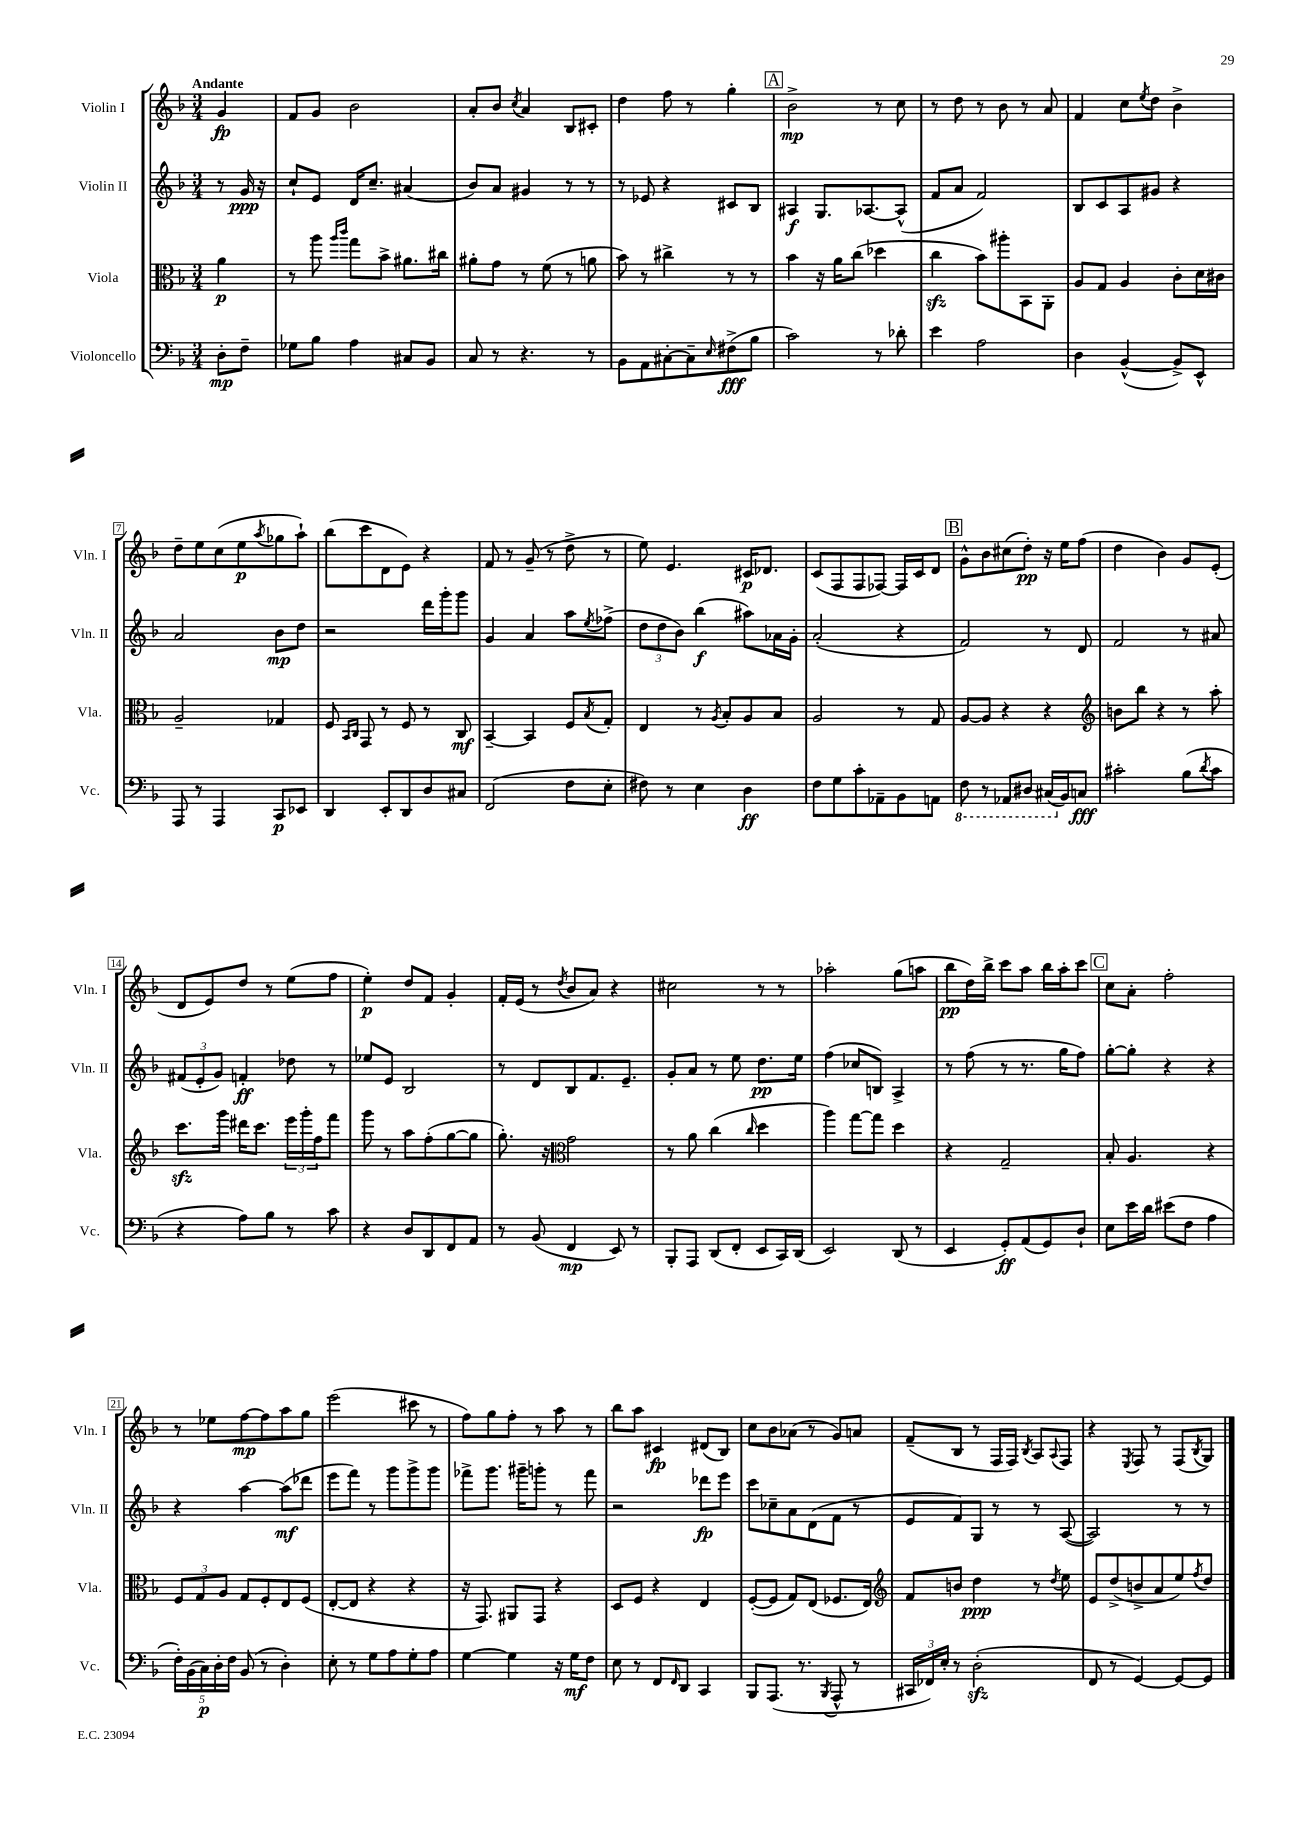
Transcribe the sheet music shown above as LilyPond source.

<<
\new StaffGroup <<
\new Staff = "s0" \with { instrumentName = "Violin I" shortInstrumentName = "Vln. I" } {
    \clef treble \key f \major \numericTimeSignature \time 3/4 \partial 4 \tempo "Andante"
    g'4\fp |
    f'8 g'8 bes'2 |
    a'8-. bes'8 \acciaccatura { c''8 } a'4 bes8 cis'8-. |
    d''4 f''8 r8 g''4-. |
    \mark \markup { \box "A" } bes'2->\mp r8 c''8 |
    r8 d''8 r8 bes'8 r8 a'8 |
    f'4 c''8 \acciaccatura { e''8 } d''8 bes'4-> |
    d''8-- e''8 c''8( e''8\p \acciaccatura { a''8 } ges''8 a''8-!) |
    bes''8( c'''8 d'8 e'8) r4 |
    f'8 r8 g'8--( r8 d''8-> r8 |
    e''8) e'4. cis'16\p des'8. |
    c'8( f8 f8 fes8~) fes16 c'16 d'8 |
    \mark \markup { \box "B" } g'8-^ bes'8 cis''8( d''8-.\pp) r16 e''16 f''8( |
    d''4 bes'4) g'8 e'8-.( |
    d'8 e'8) d''8 r8 e''8( f''8 |
    e''4-.\p) d''8 f'8 g'4-. |
    f'16-. e'16( r8 \acciaccatura { d''8 } bes'8 a'8) r4 |
    cis''2 r8 r8 |
    aes''2-. g''8( a''8 |
    bes''8\pp d''16) bes''16-> c'''8 a''8 bes''16 a''16-. c'''8 |
    \mark \markup { \box "C" } c''8 a'8-. f''2-. |
    r8 ees''8 f''8~\mp f''8 a''8 g''8 |
    e'''2( cis'''8 r8 |
    f''8) g''8 f''8-. r8 a''8 r8 |
    bes''8 a''8 cis'4\fp dis'8( bes8) |
    c''8 bes'8 aes'8( r8 g'8) a'8 |
    f'8--( bes8 r8 f16 f16) \acciaccatura { bes8 } a8 \appoggiatura { a8 } f8 |
    r4 \acciaccatura { e8 } f8 r8 f8( \acciaccatura { bes8 } g8) \bar "|." |
}
\new Staff = "s1" \with { instrumentName = "Violin II" shortInstrumentName = "Vln. II" } {
    \clef treble \key f \major \numericTimeSignature \time 3/4 \partial 4
    r8 g'16\ppp r16 |
    c''8-! e'8 d'16 c''8.-- ais'4( |
    bes'8) a'8 gis'4 r8 r8 |
    r8 ees'8 r4 cis'8 bes8 |
    \mark \markup { \box "A" } ais4\f g8. aes8.~ aes8-^( |
    f'8 a'8 f'2) |
    bes8 c'8 a8 gis'8 r4 |
    a'2 bes'8\mp d''8 |
    r2 d'''16 g'''16-. g'''8 |
    g'4 a'4 a''8 \acciaccatura { e''8 } fes''8->( |
    \tuplet 3/2 { d''8 d''8 bes'8) } bes''4\f( ais''8) aes'16 g'16-. |
    a'2-.( r4 |
    \mark \markup { \box "B" } f'2) r8 d'8 |
    f'2 r8 ais'8 |
    \tuplet 3/2 { fis'8( e'8-. g'8) } f'4-.\ff des''8 r8 |
    ees''8 e'8 bes2 |
    r8 d'8 bes8 f'8. e'8.-- |
    g'8-. a'8 r8 e''8 d''8.\pp e''16 |
    f''4( ces''8 b8) a4-> |
    r8 f''8( r8 r8. g''16 f''8) |
    \mark \markup { \box "C" } g''8~-. g''8-. r4 r4 |
    r4 a''4~ a''8\mf( des'''8 |
    e'''8 f'''8) r8 g'''8 g'''8-> g'''8 |
    fes'''8-> g'''8. gis'''16-- g'''8-. r8 fes'''8 |
    r2 des'''8\fp e'''8 |
    c'''8 ces''8-- a'8 d'8( f'8 r8 |
    e'8 f'8) g8 r8 r8 a8~( |
    a2) r8 r8 \bar "|." |
}
\new Staff = "s2" \with { instrumentName = "Viola" shortInstrumentName = "Vla." } {
    \clef alto \key f \major \numericTimeSignature \time 3/4 \partial 4
    a'4\p |
    r8 a''8 \grace { a''16 c'''16 } g''8 bes'8-> ais'8. cis''16 |
    ais'8-. g'8 r8 f'8( r8 a'8 |
    bes'8) r8 cis''4-> r8 r8 |
    \mark \markup { \box "A" } bes'4 r16 a'16 c''8( des''4 |
    c''4\sfz bes'8) ais''8-. bes,8 a,8-. |
    a8 g8 a4 c'8-. d'16 cis'16 |
    a2-- ges4 |
    f8 \grace { bes,16 c16 } g,8 r8 f8 r8 c8\mf |
    bes,4~-- bes,4 f8 \acciaccatura { bes8 } g8-. |
    e4 r8 \acciaccatura { a8 } bes8-. a8 bes8 |
    a2 r8 g8 |
    \mark \markup { \box "B" } a8~ a8 r4 r4 |
    \clef treble b'8 bes''8 r4 r8 a''8-. |
    c'''8.\sfz g'''16 dis'''16 c'''8. \tuplet 3/2 { e'''16 g'''16-. f''16 } f'''8 |
    g'''8 r8 a''8 f''8-.( g''8~ g''8 |
    g''8.-.) r16 \clef alto g'2 |
    r8 a'8 c''4( \grace { c''16 } d''4 |
    a''4) g''8~ g''8 d''4 |
    r4 g2-- |
    \mark \markup { \box "C" } bes8-. a4. r4 |
    \tuplet 3/2 { f8 g8 a8 } g8 f8-. e8 f8( |
    e8~-. e8 r4 r4 |
    r16 g,8.) ais,8 g,8 r4 |
    d8 f8 r4 e4 |
    f8~-.( f8 g8) e8( fes8. e16) |
    \clef treble f'8 b'8 d''4\ppp r8 \acciaccatura { d''8 } e''8 |
    e'8 d''8->( b'8-> a'8 e''8) \acciaccatura { f''8 } d''8 \bar "|." |
}
\new Staff = "s3" \with { instrumentName = "Violoncello" shortInstrumentName = "Vc." } {
    \clef bass \key f \major \numericTimeSignature \time 3/4 \partial 4
    d8-.\mp f8-- |
    ges8 bes8 a4 cis8 bes,8 |
    c8 r8 r4. r8 |
    bes,8 a,8 cis8~-. cis8-- \grace { e16 } fis8->\fff( bes8 |
    \mark \markup { \box "A" } c'2) r8 des'8-. |
    e'4 a2 |
    d4 bes,4~-^( bes,8->) e,8-^ |
    a,,8 r8 a,,4 c,8\p ees,8 |
    d,4 e,8-. d,8 d8 cis8 |
    f,2( f8 e8-. |
    fis8) r8 e4 d4\ff |
    f8 g8 c'8-. aes,8-- bes,8 a,8 |
    \mark \markup { \box "B" } \ottava #-1 f,8 r8 aes,,8 dis,8 cis,16( \ottava #0 bes,16) c!8\fff |
    cis'2-. bes8( \acciaccatura { d'8 } cis'8 |
    r4 a8) bes8 r8 c'8 |
    r4 d8 d,8 f,8 a,8 |
    r8 bes,8( f,4\mp e,8) r8 |
    bes,,8-. a,,8 d,8( f,8-. e,8 c,16) d,16( |
    e,2) d,8( r8 |
    e,4 g,8-.\ff) a,8( g,8) d8-! |
    \mark \markup { \box "C" } e8 e'16 d'16 eis'8( f8 a4 |
    \tuplet 5/4 { f16-.) bes,16( c16\p) d16-. f16 } bes,8( r8 d4-.) |
    e8-. r8 g8 a8 g8-. a8 |
    g4~ g4 r16 g16\mf f8 |
    e8 r8 f,8 \grace { f,16 } d,8 c,4 |
    bes,,8 a,,8.( r8. \acciaccatura { bes,,8 } a,,8-^ r8 |
    \tuplet 3/2 { cis,16 fes,16) e16-. } r8 d2-.\sfz( |
    f,8 r8 g,4~) g,8~ g,8 \bar "|." |
}
>>
>>
\layout { \context { \Score \override BarNumber.stencil = #(make-stencil-boxer 0.1 0.3 ly:text-interface::print) } }
